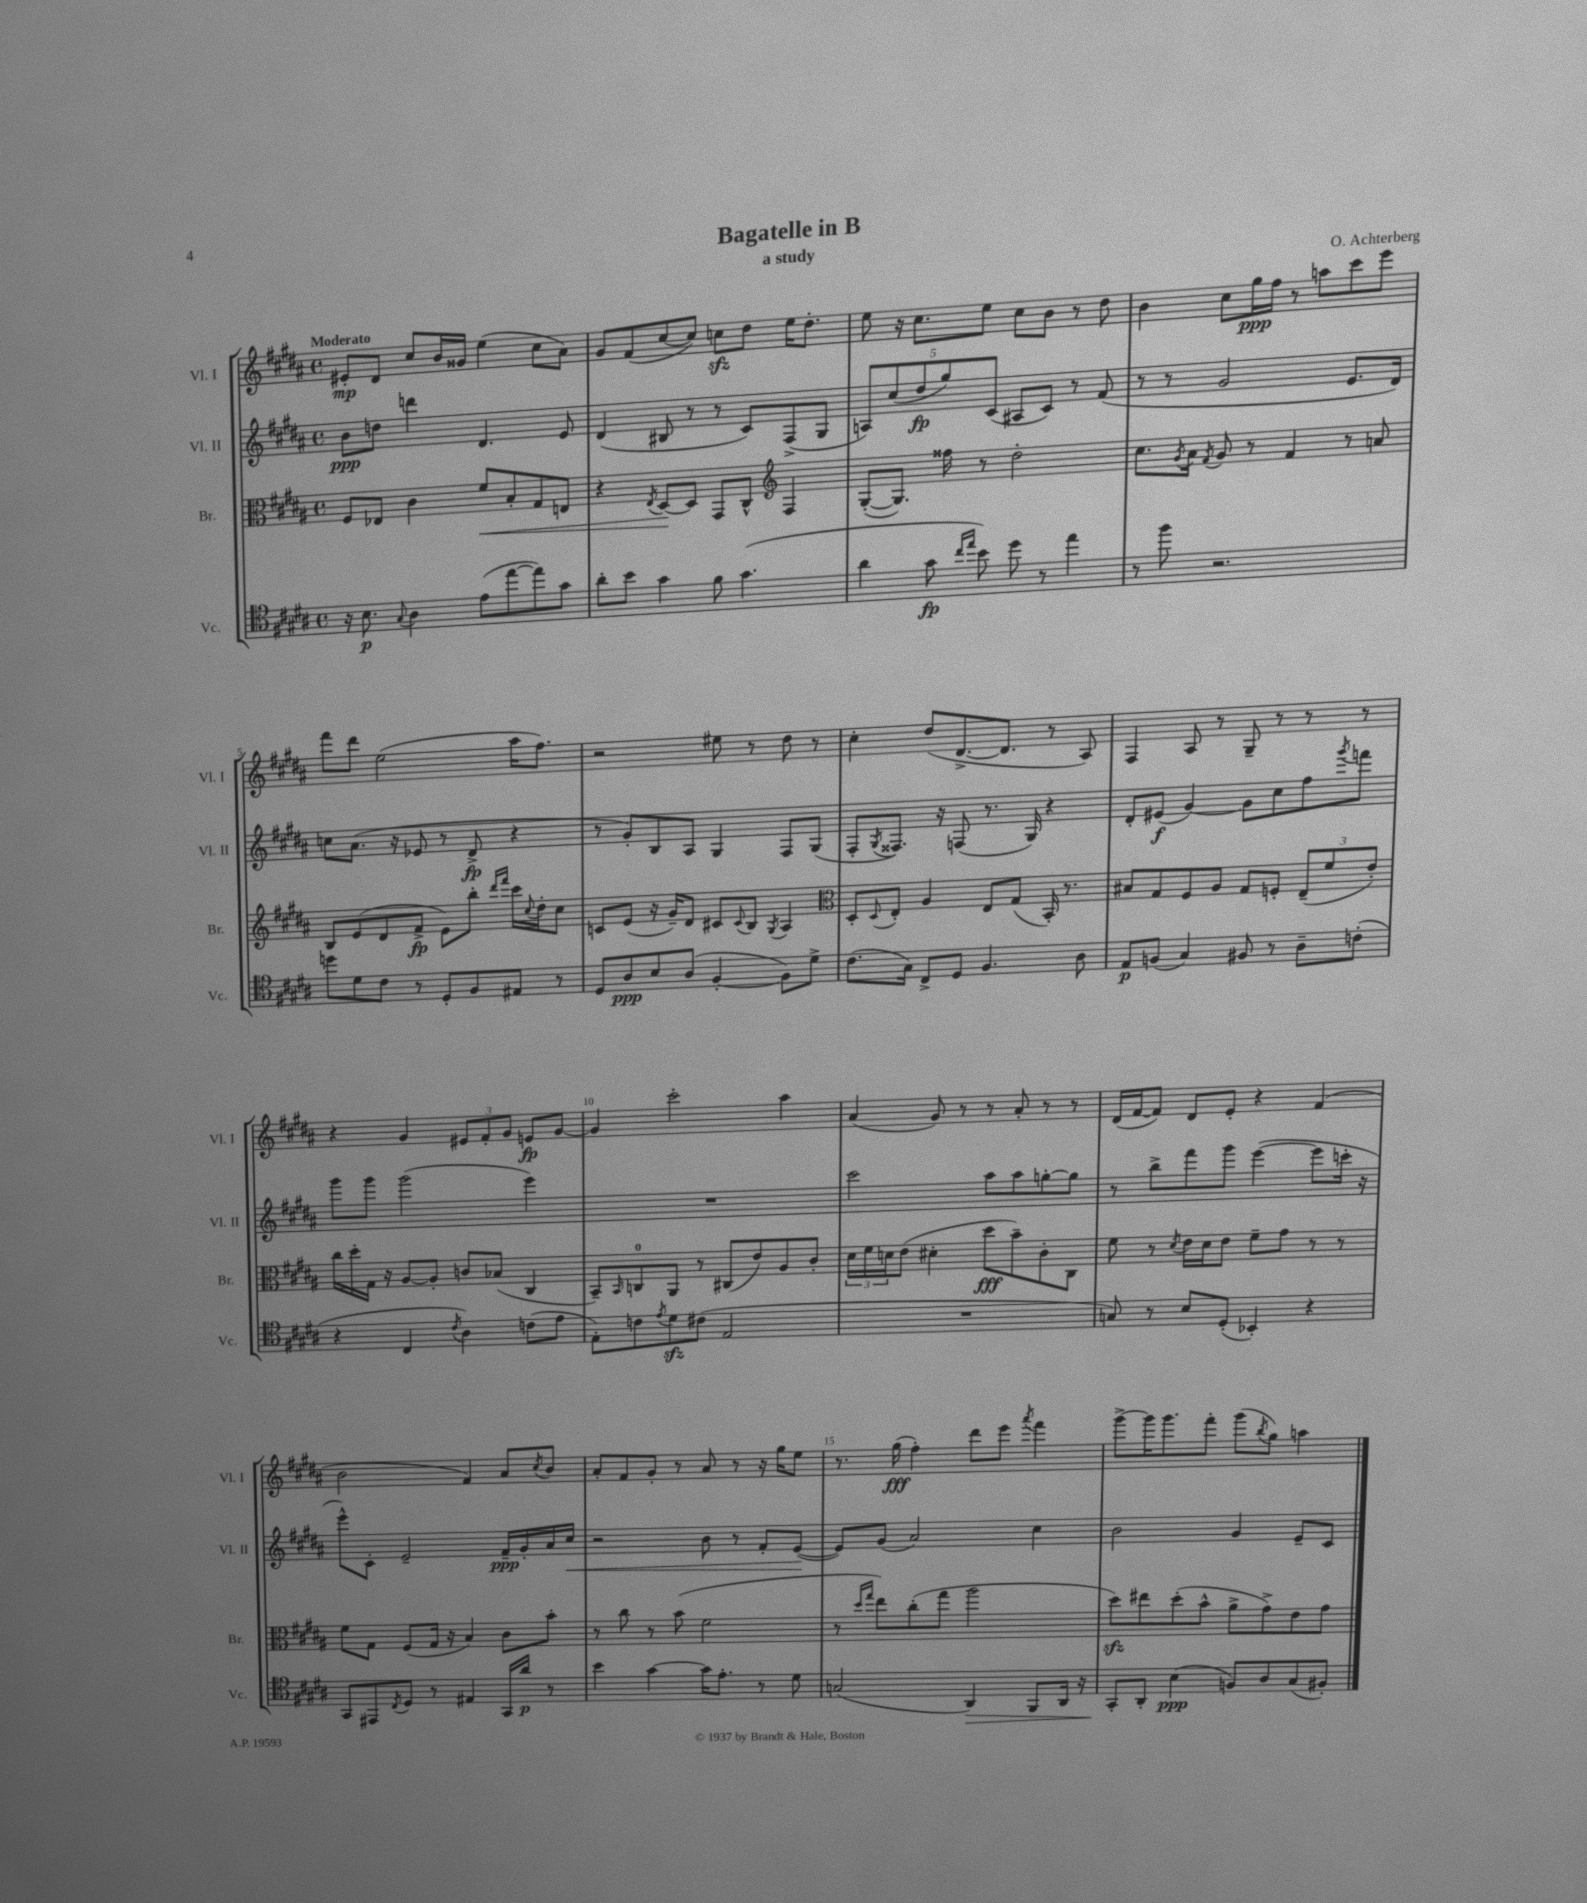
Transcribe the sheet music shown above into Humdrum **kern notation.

**kern	**kern	**kern	**kern
*staff4	*staff3	*staff2	*staff1
*clefC4	*clefC3	*clefG2	*clefG2
*k[f#c#g#d#a#]	*k[f#c#g#d#a#]	*k[f#c#g#d#a#]	*k[f#c#g#d#a#]
*M4/4	*M4/4	*M4/4	*M4/4
*met(c)	*met(c)	*met(c)	*met(c)
16r	8F#	8b	8e#'
8.B	.	.	.
.	8E-	8dd	8d#
8qqG#	.	.	.
4A#	4c#	4ddd	8cc#
.	.	.	16b
.	.	.	16g##
(8e	8f#	4.d#	(4ee
[8ee	8B'	.	.
8ee])	8G#	.	8cc#
8g#	8E	8e	8a#)
=	=	=	=
8a#'	4r	(4d#	8g#
8b	.	.	(8f#
.	8qE	.	.
4g#	[8D#	8B#	[8cc#
.	8D#]	8r	8cc#])
8f#	8GG#	8r	8cc
(4.g#	8C#^^	8c#)	8dd#
*	*clefG2	*	*
.	4F#	(8F#^	16ee
.	.	.	8.dd#'
.	.	8G#	.
=	=	=	=
4a#	([8G#'	10A)	8ee
.	.	(10cc#	.
.	8.G#])	.	16r
.	.	.	8.cc#
.	.	10dd#	.
8g#	.	.	.
.	.	10gg#)	.
.	16ff##	.	.
16qqcc#	.	.	.
16qqee	.	.	.
8b)	8r	.	8ee
.	.	(10c#	.
8dd#	2dd#'	8A#	8cc#
8r	.	8c#)	8b
4ee	.	8r	8r
.	.	(8f#	8dd#
=	=	=	=
8r	8.cc#	8r	4b
8ff#	.	8r	.
.	8qg#	.	.
.	16a#	.	.
.	8qf#	.	.
2.r	8g#	2g#	8cc#
.	8r	.	16gg#
.	.	.	16ff#
.	4f#	.	8r
.	.	.	8aa
.	8r	8.e	8ccc#
.	8a	.	8eee
.	.	16d#)	.
=	=	=	=
8dd	8B	8cc	8fff#
8d#	(8e	(8.a#	8ddd#
8c#	8d#	.	(2ee
.	.	16r	.
8r	8f#^	8e-	.
8D#'	8e)	8r	.
8F#	8bb'	8d#^	.
.	16qqddd#	.	.
.	16qqfff#	.	.
8E#	16ccc#	4r	16aa#
.	8qqcc#	.	.
.	16dd#'	.	8.ff#)
8r	8cc#	.	.
=	=	=	=
8D#	8c	8r	2r
8A#	(8e	8g#')	.
8B	16r	8B	.
.	16g#~)	.	.
(8A#	8d#	8A#	.
[4F#'	8c#	4G#	8ee#
.	8qqc#	.	.
.	8B	.	8r
.	8qG#	.	.
8F#])	4A#	8F#	8dd#
8d#^	.	(8G#	8r
=	=	=	=
*	*clefC3	*	*
(8.c#	8D#'	8F#'	4cc#'
.	8qqD#	8qG#	.
.	8E'	8.F##)	.
16G#)	.	.	.
8C#^	4A#	.	(8dd#
.	.	16r	.
8D#	.	(8F	[8.d#^
4.F#	8E	8.r	.
.	.	.	8.d#]
.	(8G#	.	.
.	.	16G#)	.
.	16BB')	4r	8r
.	8.r	.	.
8A#	.	.	8A#)
=	=	=	=
8E	8B#	8d#'	4F#
(8F	8G#	(8e#	.
4G#)	8F#	[4g#)	8A#
.	8A#	.	8r
8F#	8G#	8g#]	8G#~
8r	8F'	8cc#	8r
8A#~	(12E~	8ff#	8r
.	12f#	.	.
.	.	8qggg#	.
(8c'	.	8fff	8r
.	12e')	.	.
=	=	=	=
4r	16cc#	8ggg#	4r
.	16dd#'	.	.
.	16G#	8ggg#	.
.	16r	.	.
4C#	[8A#	(2ggg#	4g#
.	8A#']	.	.
8qc#	.	.	.
4A#)	8c	.	12e#
.	.	.	12f#'
.	(8B-	.	.
.	.	.	12g#
(8c	4C#	4eee)	8e
8e	.	.	[8g#
=	=	=	=
8E')	8BB~)	1r	4g#]
.	16qqBB	.	.
8c	8C	.	.
8qe	.	.	.
8d#	8AA#	.	2ccc#'
(8c#	8r	.	.
2E	(8C#	.	.
.	8e)	.	.
.	8A#	.	4aa#
.	8c#'	.	.
=	=	=	=
1r	24d#	2ccc#	(4a#
.	24f#	.	.
.	24d	.	.
.	(8e	.	.
.	4d#'	.	8g#)
.	.	.	8r
.	8dd#	8aa#	8r
.	8b~)	8aa#	8a#'
.	8c#'	[8gg'	8r
.	8C#	8gg]	8r
=	=	=	=
8G)	8f#	8r	(16d#
.	.	.	[16f#
8r	8r	8bb^	8f#])
.	8qd#	.	.
8B	16e	8fff#	8d#
.	16d#	.	.
(8D#'	8e	8ggg#	8e'
4BB-')	8f#~	([4eee	4r
.	8g#	.	.
4r	8r	8eee]	(4f#
.	8r	16ccc'	.
.	.	16r	.
=	=	=	=
8GG#	8f#	8eee^^)	2b
8EE#	8G#	8c#'	.
8qC#	.	.	.
8D#	(8F#	2e~	.
8r	16G#	.	.
.	16r	.	.
4E#	4B)	.	4f#)
16GG#	8c#	16f#~	8a#
16a#	.	16g#'	.
.	.	.	8qcc#
8r	8b'	16a#	8b
.	.	16cc#	.
=	=	=	=
4b	8r	2r	8a#'
.	8cc#	.	8f#
[4g#	8r	.	8g#'
.	(8b	.	8r
16g#]	2f#	8b	8a#
8.e'	.	.	.
.	.	8r	8r
8r	.	8f#'	16r
.	.	.	16gg#
8d#	.	([8e	8ee
=	=	=	=
(2G	8r	8e])	8.r
.	16qqdd#	.	.
.	16qqgg#	.	.
.	8ee)	(8g#	.
.	.	.	(16gg#
.	(8cc#'	2a#)	4ff#')
.	8gg#	.	.
4AA#)	2aa#	.	8ddd#
.	.	.	8eee
.	.	.	8qaaa#
8FF#	.	4cc#	4fff#
16AA#	.	.	.
16r	.	.	.
=	=	=	=
8GG#'	8dd#)	2b	[8ggg#^
8AA#'	8ee#	.	16ggg#]
.	.	.	8.ggg#
(4B	(8dd#'	.	.
.	8b^^	.	8fff#'
8F)	8a#^	4g#	(8ggg#
.	.	.	8qbb
8A#	8g#^)	.	8gg#)
(8G#	8e	8e~	4aa
8F#')	8g#	8c#	.
==	==	==	==
*-	*-	*-	*-
